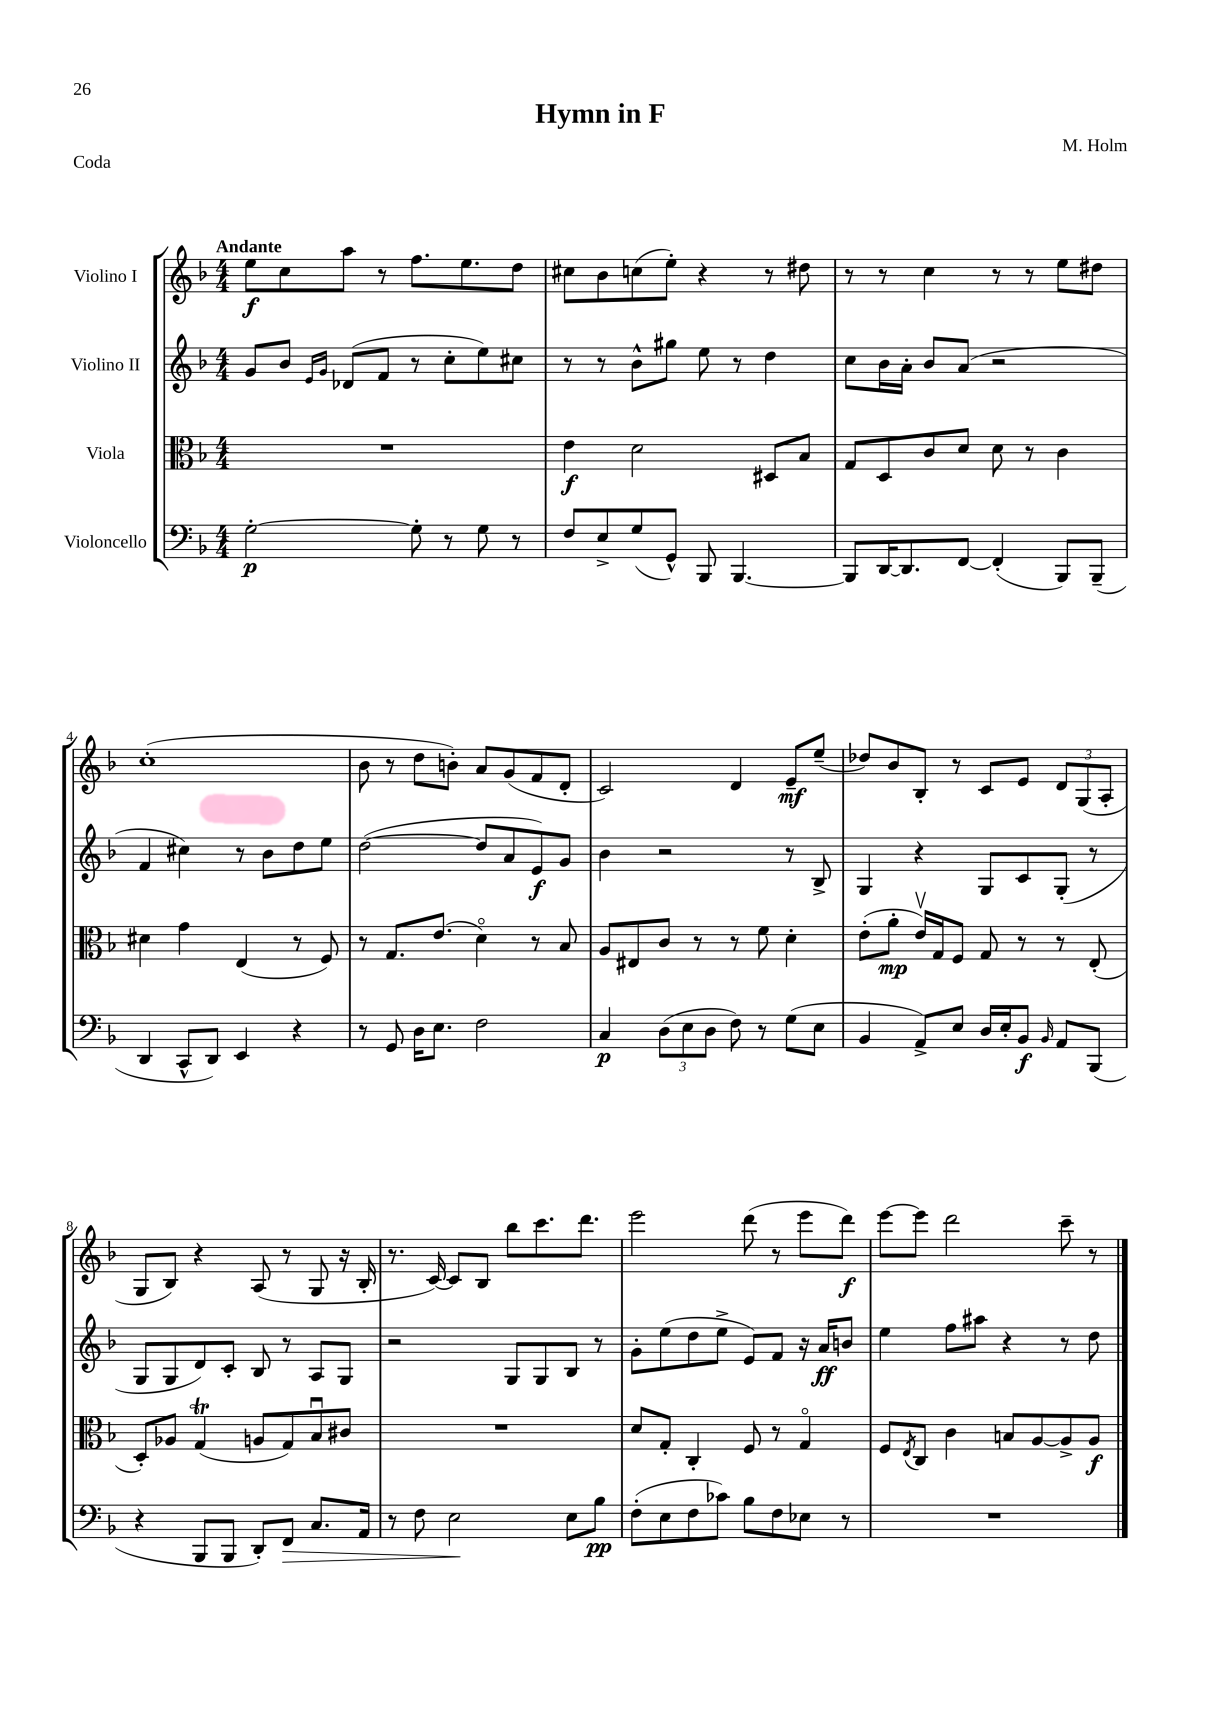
\header { title = "Hymn in F" composer = "M. Holm" piece = "Coda" }
<<
\new StaffGroup <<
\new Staff = "s0" \with { instrumentName = "Violino I" } {
    \clef treble \key f \major \numericTimeSignature \time 4/4 \tempo "Andante"
    e''8\f c''8 a''8 r8 f''8. e''8. d''8 |
    cis''8 bes'8 c''8( e''8-.) r4 r8 dis''8 |
    r8 r8 c''4 r8 r8 e''8 dis''8 |
    c''1-.( |
    bes'8 r8 d''8 b'8-.) a'8 g'8( f'8 d'8-. |
    c'2) d'4 e'8--\mf e''8--( |
    des''8) bes'8 bes8-. r8 c'8 e'8 \tuplet 3/2 { d'8 g8( a8-. } |
    g8 bes8) r4 a8( r8 g8 r16 bes16-. |
    r8. c'16~) c'8 bes8 bes''8 c'''8. d'''8. |
    e'''2 d'''8( r8 e'''8 d'''8\f) |
    e'''8~ e'''8 d'''2 c'''8-- r8 \bar "|." |
}
\new Staff = "s1" \with { instrumentName = "Violino II" } {
    \clef treble \key f \major \numericTimeSignature \time 4/4
    g'8 bes'8 \grace { e'16 g'16 } des'8( f'8 r8 c''8-. e''8) cis''8 |
    r8 r8 bes'8-^ gis''8 e''8 r8 d''4 |
    c''8 bes'16 a'16-. bes'8 a'8( r2 |
    f'4 cis''4) r8 bes'8 d''8 e''8 |
    d''2~( d''8 a'8 e'8\f) g'8 |
    bes'4 r2 r8 bes8-> |
    g4 r4 g8 c'8 g8-.( r8 |
    g8 g8 d'8) c'8-. bes8 r8 a8 g8 |
    r2 g8 g8 bes8 r8 |
    g'8-. e''8( d''8 e''8-> e'8) f'8 r16 a'16\ff b'8 |
    e''4 f''8 ais''8 r4 r8 d''8 \bar "|." |
}
\new Staff = "s2" \with { instrumentName = "Viola" } {
    \clef alto \key f \major \numericTimeSignature \time 4/4
    R1 |
    e'4\f d'2 dis8 bes8 |
    g8 d8 c'8 d'8 d'8 r8 c'4 |
    dis'4 g'4 e4( r8 f8) |
    r8 g8. e'8.( d'4\flageolet) r8 bes8 |
    a8 eis8 c'8 r8 r8 f'8 d'4-. |
    e'8-.( a'8-.\mp e'16\upbow) g16 f8 g8 r8 r8 e8-.( |
    d8-.) aes8 g4\trill( a8 g8) bes8\downbow cis'8 |
    R1 |
    d'8 g8-. c4-. f8 r8 g4\flageolet |
    f8 \acciaccatura { e8 } c8 c'4 b8 a8~ a8-> a8\f \bar "|." |
}
\new Staff = "s3" \with { instrumentName = "Violoncello" } {
    \clef bass \key f \major \numericTimeSignature \time 4/4
    g2~-.\p g8-. r8 g8 r8 |
    f8 e8-> g8( g,8-^) bes,,8 bes,,4.~ |
    bes,,8 d,16~ d,8. f,8~ f,4-.( bes,,8) bes,,8--( |
    d,4 c,8-^ d,8) e,4 r4 |
    r8 g,8 d16 e8. f2 |
    c4\p \tuplet 3/2 { d8( e8 d8 } f8) r8 g8( e8 |
    bes,4 a,8->) e8 d16 e16-. bes,8\f \grace { bes,16 } a,8 bes,,8( |
    r4 bes,,8 bes,,8 d,8-.) f,8\> c8. a,16 |
    r8 f8 e2\! e8 bes8\pp |
    f8-.( e8 f8 ces'8) bes8 f8 ees8 r8 |
    R1 \bar "|." |
}
>>
>>
